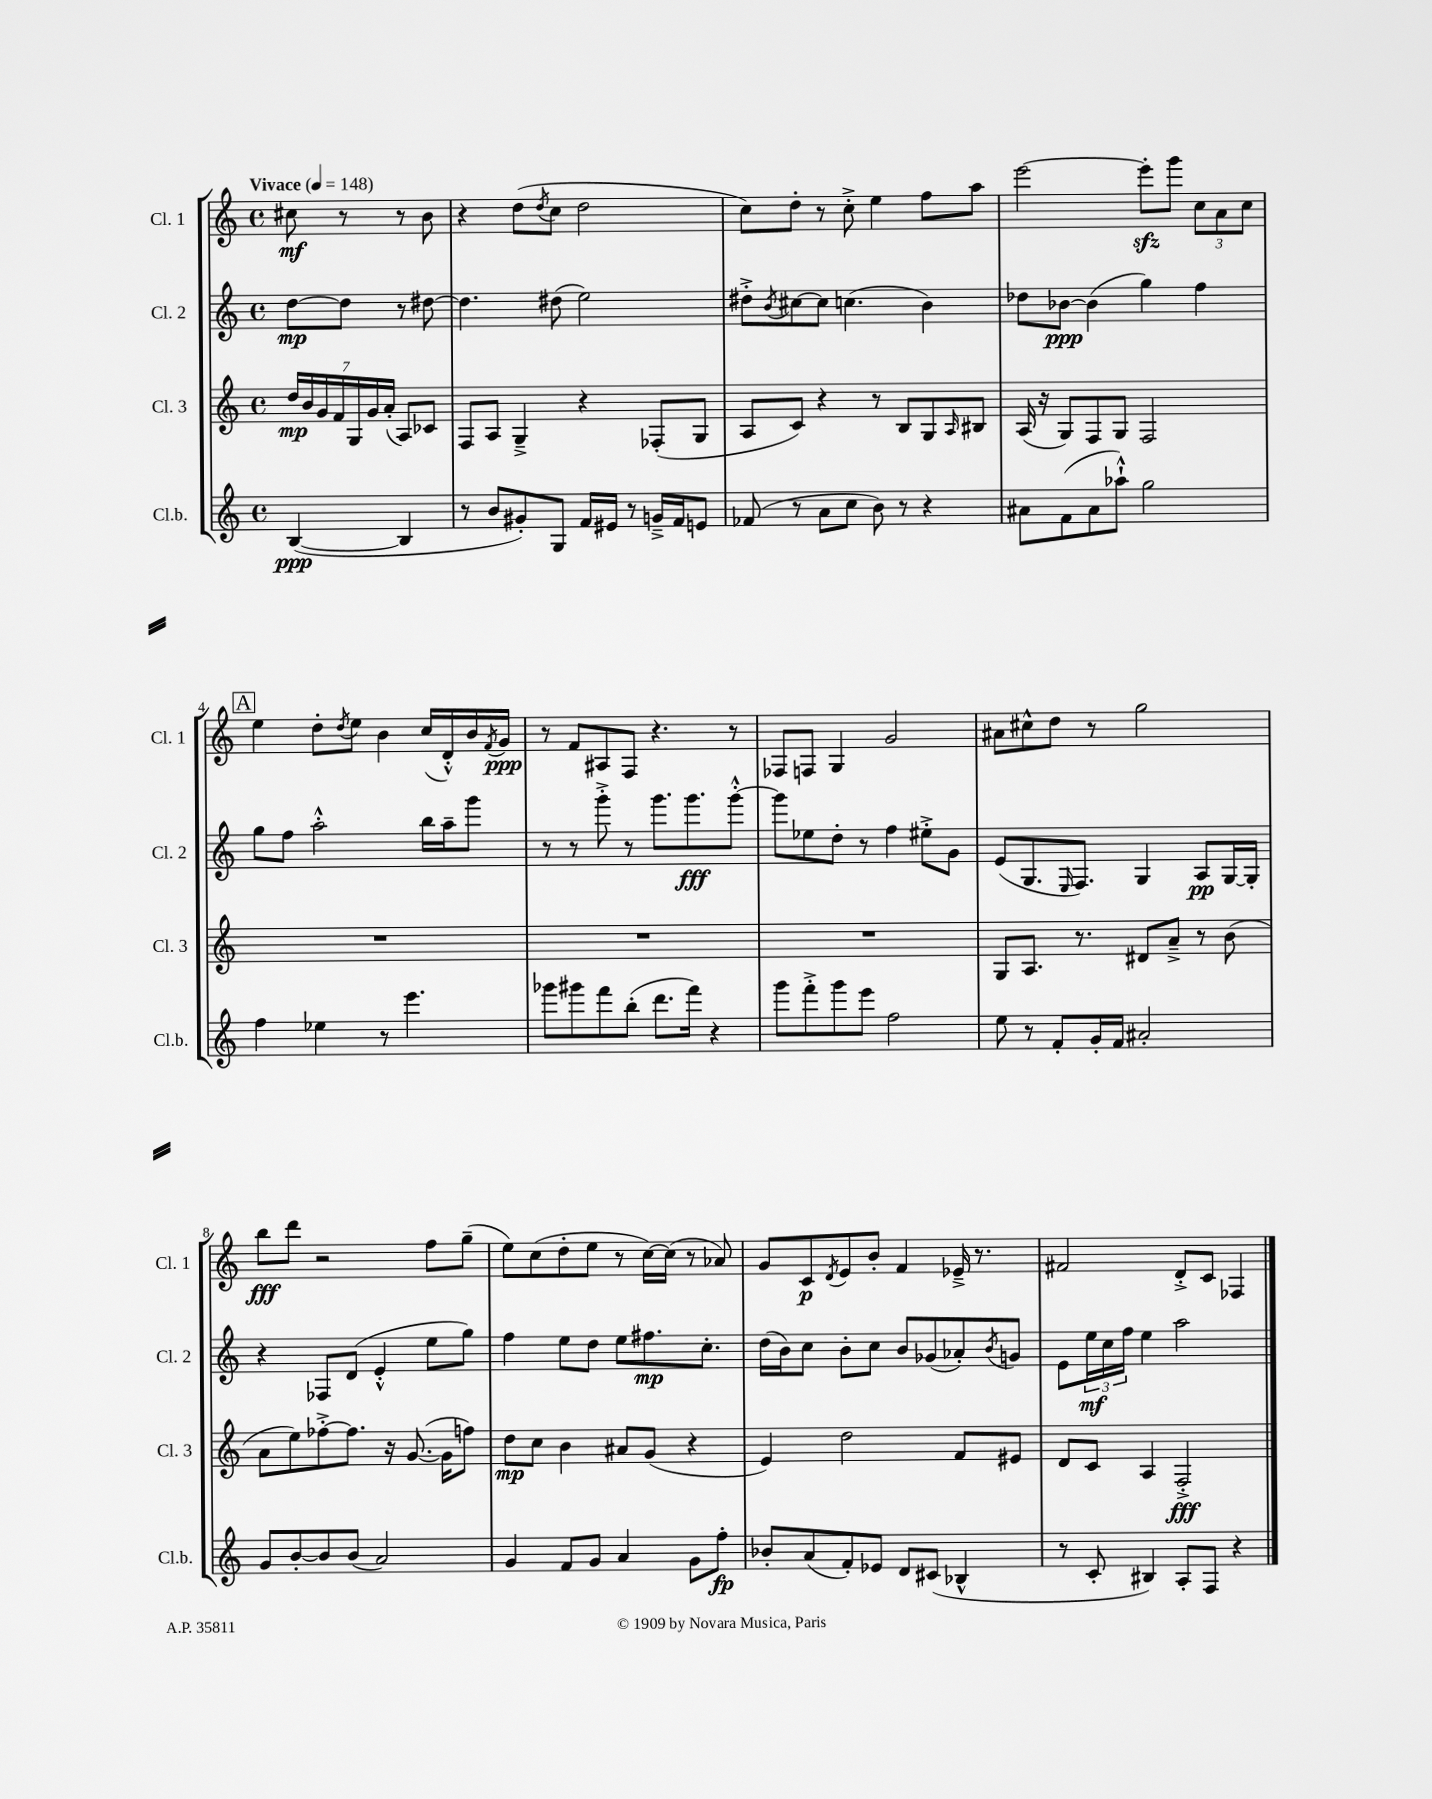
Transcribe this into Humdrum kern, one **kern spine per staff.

**kern	**dynam	**kern	**dynam	**kern	**dynam	**kern	**dynam
*part4	*part4	*part3	*part3	*part2	*part2	*part1	*part1
*staff4	*staff4	*staff3	*staff3	*staff2	*staff2	*staff1	*staff1
*I"Cl.b.	*	*I"Cl. 3	*	*I"Cl. 2	*	*I"Cl. 1	*
*I'Cl.b.	*	*I'Cl. 3	*	*I'Cl. 2	*	*I'Cl. 1	*
*clefG2	*	*clefG2	*	*clefG2	*	*clefG2	*
*k[]	*	*k[]	*	*k[]	*	*k[]	*
*M4/4	*	*M4/4	*	*M4/4	*	*M4/4	*
*met(c)	*	*met(c)	*	*met(c)	*	*met(c)	*
*MM148	*	*MM148	*	*MM148	*	*MM148	*
=	=	=	=	=	=	=	=
!	!	!	!	!	!	!LO:TX:a:B:t=Vivace	!
([4B/	ppp	28dd/LL	mp	[8dd\L	mp	8cc#X\	mf
.	.	28b/	.	.	.	.	.
.	.	28g/	.	.	.	.	.
.	.	28f/	.	.	.	.	.
.	.	.	.	8dd\J]	.	8r	.
.	.	28G/	.	.	.	.	.
.	.	28g/	.	.	.	.	.
.	.	(28a'/JJ	.	.	.	.	.
4B/]	.	8A/L)	.	8r	.	8r	.
.	.	8c-X/J	.	[8dd#X\	.	8b\	.
=1	=1	=1	=1	=1	=1	=1	=1
8r	.	8F/L	.	4.dd#\]	.	4r	.
8b/L	.	8A/J	.	.	.	.	.
8g#X'/)	.	4G~^/	.	.	.	(8dd\L	.
.	.	.	.	.	.	8qdd/	.
8G/J	.	.	.	(8dd#X\	.	8cc\J	.
16f/LL	.	4r	.	2ee\)	.	2dd\	.
16e#X/JJ	.	.	.	.	.	.	.
8r	.	.	.	.	.	.	.
16gn~^/LL	.	(8F-X'/L	.	.	.	.	.
16f/J	.	.	.	.	.	.	.
8en/J	.	8G/J	.	.	.	.	.
=2	=2	=2	=2	=2	=2	=2	=2
(8f-X/	.	8A/L	.	8dd#X'^\L	.	8cc\L)	.
.	.	.	.	8qb/	.	.	.
8r	.	8c/J)	.	[8cc#X\	.	8dd'\J	.
8a\L	.	4r	.	8cc#\J]	.	8r	.
8cc\J	.	.	.	(4.ccn\	.	8cc'^\	.
8b\)	.	8r	.	.	.	4ee\	.
8r	.	8B/L	.	.	.	.	.
4r	.	8G/	.	4b\)	.	8ff\L	.
.	.	16qqA/	.	.	.	.	.
.	.	8B#X/J	.	.	.	8aa\J	.
=3	=3	=3	=3	=3	=3	=3	=3
8a#X\L	.	(16A/	.	8dd-X\L	.	[2eee\	.
.	.	16r	.	.	.	.	.
(8f\	.	8G/L)	.	[8b-X\J	ppp	.	.
8a#\	.	8F/	.	(4b-\]	.	.	.
8aa-X`^^\J)	.	8G/J	.	.	.	.	.
2gg\	.	2F/	.	4gg\)	.	8eeezz'\L]	.
.	.	.	.	.	.	8ggg\J	.
.	.	.	.	4ff\	.	12cc\L	.
.	.	.	.	.	.	12a\	.
.	.	.	.	.	.	12cc\J	.
!!LO:LB:g=z
!!LO:REH:place=s1:t=A
=4	=4	=4	=4	=4	=4	=4	=4
4ff\	.	1r	.	8gg\L	.	4ee\	.
.	.	.	.	8ff\J	.	.	.
4ee-X\	.	.	.	2aa'^^\	.	8dd'\L	.
.	.	.	.	.	.	8qdd/	.
.	.	.	.	.	.	8ee\J	.
8r	.	.	.	.	.	4b\	.
4.eee\	.	.	.	.	.	.	.
.	.	.	.	16bb\LL	.	(16cc/LL	.
.	.	.	.	16aa~\J	.	16d'^^/)	.
.	.	.	.	8ggg\J	.	16b/	.
.	.	.	.	.	.	8qf/	.
.	.	.	.	.	.	16g/JJ	ppp
=5	=5	=5	=5	=5	=5	=5	=5
8ggg-X\L	.	1r	.	8r	.	8r	.
8ggg#X\	.	.	.	8r	.	8f/L	.
8fff\	.	.	.	8ggg'^\	.	8A#X/	.
(8bb'\J	.	.	.	8r	.	8F/J	.
8.ddd\L	.	.	.	8.ggg\L	.	4.r	.
16fff\Jk)	.	.	.	8.ggg\	fff	.	.
4r	.	.	.	.	.	.	.
.	.	.	.	[8ggg'^^\J	.	8r	.
=6	=6	=6	=6	=6	=6	=6	=6
8ggg\L	.	1r	.	8ggg\L]	.	8F-X/L	.
8fff'^\	.	.	.	8ee-X\	.	8Fn/J	.
8ggg\	.	.	.	8dd'\J	.	4G/	.
8eee\J	.	.	.	8r	.	.	.
2ff\	.	.	.	4ff\	.	2g/	.
.	.	.	.	8ee#X'^\L	.	.	.
.	.	.	.	8g\J	.	.	.
=7	=7	=7	=7	=7	=7	=7	=7
8ee\	.	8G/L	.	(8e/L	.	8a#X\L	.
8r	.	8.A/J	.	8.G/	.	8cc#X^^\	.
8f'/L	.	.	.	.	.	8dd\J	.
.	.	.	.	16qqE/	.	.	.
.	.	8.r	.	8.F/J)	.	.	.
16g'/L	.	.	.	.	.	8r	.
16f/JJ	.	.	.	.	.	.	.
2a#X'/	.	8d#X/L	.	4G/	.	2gg\	.
.	.	8a~^/J	.	.	.	.	.
.	.	8r	.	8A/L	pp	.	.
.	.	(8b\	.	[16G/L	.	.	.
.	.	.	.	16G'/JJ]	.	.	.
!!LO:LB:g=z
=8	=8	=8	=8	=8	=8	=8	=8
8g/L	.	8a\L	.	4r	.	8bb\L	fff
[8b'/	.	8ee\)	.	.	.	8ddd\J	.
8b/]	.	[8ff-X'^\	.	8F-X/L	.	2r	.
(8b/J	.	8.ff-\J]	.	(8d/J	.	.	.
2a/)	.	.	.	4e'^^/	.	.	.
.	.	16r	.	.	.	.	.
.	.	([8.g/	.	.	.	.	.
.	.	.	.	8ee\L	.	8ff\L	.
.	.	16g\KL]	.	.	.	.	.
.	.	8ffn\J)	.	8gg\J)	.	(8gg~\J	.
=9	=9	=9	=9	=9	=9	=9	=9
4g/	.	8dd\L	mp	4ff\	.	8ee\L)	.
.	.	8cc\J	.	.	.	(8cc\	.
8f/L	.	4b\	.	8ee\L	.	8dd'\	.
8g/J	.	.	.	8dd\J	.	8ee\J	.
4a/	.	8a#X/L	.	8ee\L	.	8r	.
.	.	(8g/J	.	8.ff#X\	mp	[16cc\LL)	.
.	.	.	.	.	.	(16cc\JJ]	.
8g\L	.	4r	.	.	.	8r	.
.	.	.	.	8.cc'\J	.	.	.
8ff'\J	fp	.	.	.	.	8a-X/)	.
=10	=10	=10	=10	=10	=10	=10	=10
8b-X'/L	.	4e/)	.	(16dd\LL	.	8g/L	.
.	.	.	.	16b\J)	.	.	.
(8a/	.	.	.	8cc\J	.	8c/	p
.	.	.	.	.	.	8qd/	.
8f'/)	.	2dd\	.	8b'\L	.	8e/	.
8e-X/J	.	.	.	8cc\J	.	8b'/J	.
8d/L	.	.	.	8b/L	.	4f/	.
(8c#X/J	.	.	.	(8g-X/	.	.	.
4B-X^^/	.	8f/L	.	8a-X'/)	.	16e-X~^/	.
.	.	.	.	.	.	8.r	.
.	.	.	.	8qb/	.	.	.
.	.	8e#X/J	.	8gn/J	.	.	.
=11	=11	=11	=11	=11	=11	=11	=11
8r	.	8d/L	.	8e\L	.	2f#X/	.
8c'/	.	8c/J	.	24ee\L	mf	.	.
.	.	.	.	24cc\	.	.	.
.	.	.	.	24ff\JJ	.	.	.
4B#X/)	.	4A/	.	4ee\	.	.	.
8A'/L	.	2F'^/	fff	2aa\	.	8d'^/L	.
8F/J	.	.	.	.	.	8c/J	.
4r	.	.	.	.	.	4F-X/	.
==	==	==	==	==	==	==	==
*-	*-	*-	*-	*-	*-	*-	*-
